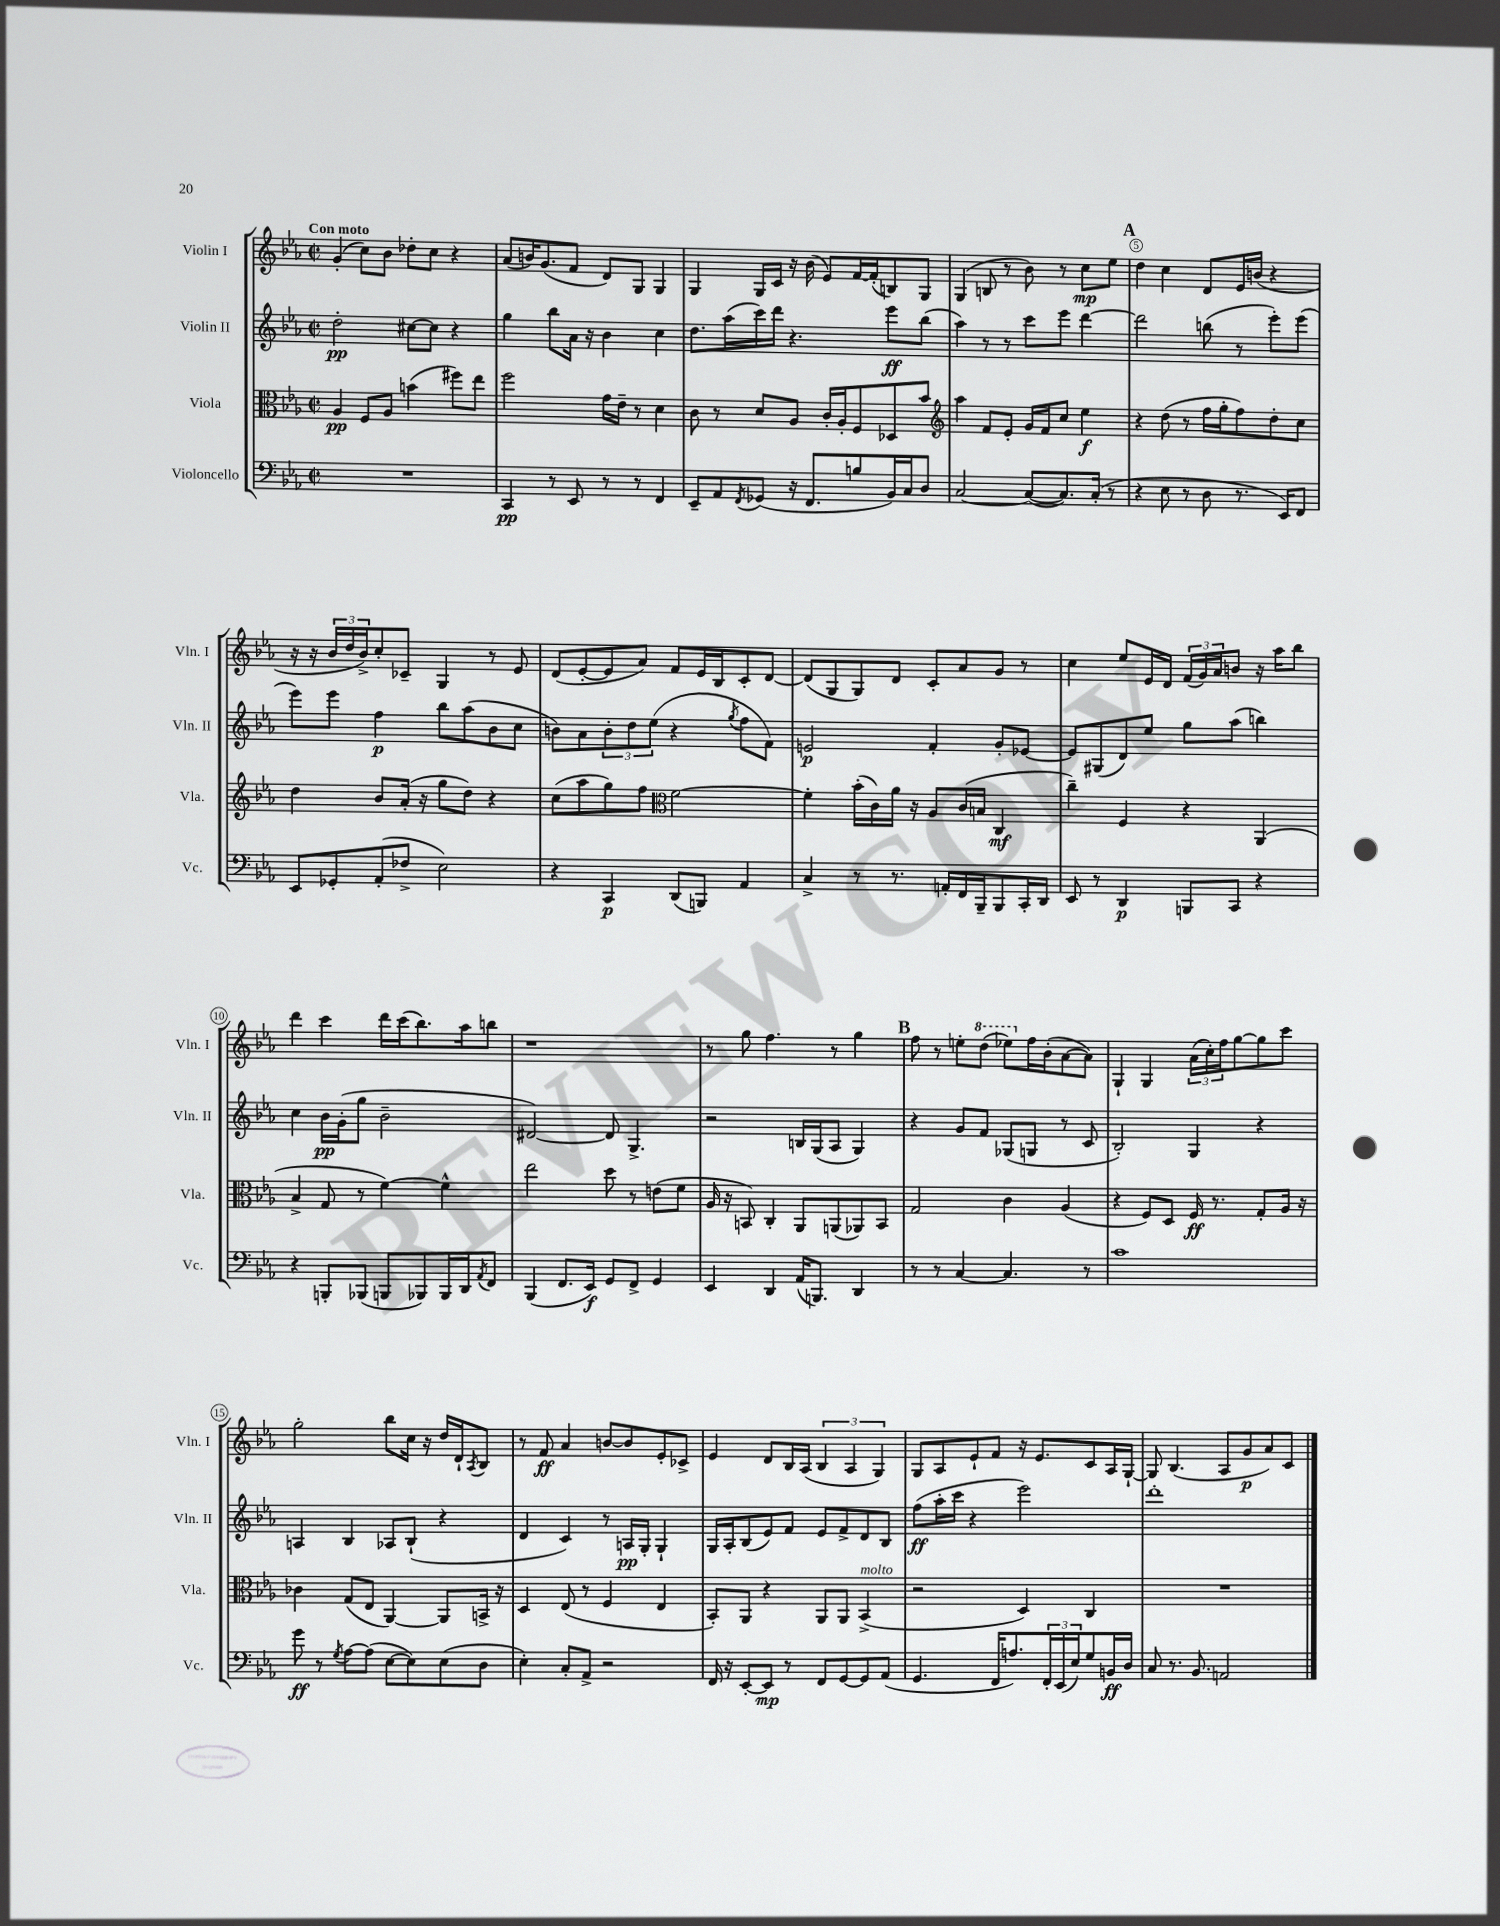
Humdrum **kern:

**kern	**kern	**kern	**kern
*staff4	*staff3	*staff2	*staff1
*clefF4	*clefC3	*clefG2	*clefG2
*k[b-e-a-]	*k[b-e-a-]	*k[b-e-a-]	*k[b-e-a-]
*M2/2	*M2/2	*M2/2	*M2/2
*met(c|)	*met(c|)	*met(c|)	*met(c|)
1r	4A-/	2dd'\	(4g'/
.	8F/L	.	8cc\L)
.	8A-/J	.	8b-\J
.	(4b\	[8cc#\L	8dd-'\L
.	.	8cc#\]J	8cc\J
.	8ff#\L)	4r	4r
.	8ee-\J	.	.
=	=	=	=
4CC/	2ff\	4gg\	(8a-/L
.	.	.	16b/K)
.	.	.	(8.g/
8r	.	8bb-\L	.
8EE-/	.	16a-\Jk	8f/J
.	.	16r	.
8r	16g\LL	4b-\	8d/L)
.	16e-~\JJ	.	.
8r	8r	.	8G/J
4FF/	4d\	4cc\	4G/
=	=	=	=
8EE-~/L	8c\	8.dd\L	4G/
8AA-/	8r	.	.
.	.	(16aa-\L	.
8qFF/	.	.	.
(8GG-/J	8d/L	16ccc\)	16G/LL
.	.	16ddd\JJ	16c/JJ
16r	8A-/J	4.r	16r
8.FF/L	.	.	(16b-\
.	16c'/LL	.	8e-/L)
.	16A-'/J	.	.
8B/	8F/	.	[16f/L
.	.	.	(16f'/]J
16BB-/L)	8D-/	8eee-\L	8B/)
16C/J	.	.	.
8D/J	8b-/J	(8bb-\J	8G/J
=	=	=	=
*	*clefG2	*	*
[2C/	4aa-\	4aa-\)	(4G/
.	8f/L	8r	8B/
.	8e-'/J	8r	8r
(8C/_L	16g/LL	8ccc\L	8b-\)
.	16f/J	.	.
8.C/])	8cc/J	8eee-\J	8r
.	4ee-\	[4ddd\	8cc\L
(16C'/Jk	.	.	.
8r	.	.	8ee-\J
=	=	=	=
4r	4r	2ddd\]	4dd\
8E-\	(8dd\	.	4cc\
8r	8r	.	.
8D\	16ff\LL	(8bb\	8d/L
.	16gg'\J	.	.
8.r	8ff\)	8r	16e-/L
.	.	.	(16b/JJ
.	8dd'\	8eee-'\L)	4r
16EE-/LK)	.	.	.
8FF/J	8cc\J	(8eee-\J	.
=	=	=	=
8EE-/L	4dd\	8eee-\L)	16r
.	.	.	16r
8GG-'/	.	8eee-\J	24b-/LL
.	.	.	24dd/
.	.	.	24b-^/J)
(8AA-'/	8b-/L	4ff\	8cc'/
8F-^/J	(16a-'/Jk	.	8c-~/J
.	16r	.	.
2E-\)	8gg\L	8bb-\L	4G/
.	8dd\J)	(8aa-\	.
.	4r	8b-\	8r
.	.	8cc\J	8e-/
=	=	=	=
4r	(8cc\L	8b\L)	(8d/L
.	8aa-\	8a-\	[8e-'/
4CC/	8gg\)	12b'\	8e-/]
.	.	12dd\	.
.	8ff\J	.	8a-/J)
.	.	(12ee-\J	.
*	*clefC3	*	*
(8DD/L	[2f\	4r	8f/L
8BBB/J)	.	.	16e-/L
.	.	.	16B-/J
.	.	8qgg/	.
4AA-/	.	8ff\L	8c'/
.	.	8f\J)	[8d/J
=	=	=	=
4C^/	4f'\]	2e/	(8d/]L
.	.	.	8G/
8r	(16b-'\LL	.	8G/)
.	16c\)	.	.
8.r	16a-\JJ	.	8d/J
.	16r	.	.
.	8A-/L	4f'/	8c'/L
16AA'/LL	.	.	.
16FF/	(16c/L	.	8a-/
16BBB-~/J	16B/JJ	.	.
8BBB-/	4C/	8g'/L	8g/J
16CC'/L	.	[8e-/J	8r
16DD/JJ	.	.	.
=	=	=	=
8EE-/	4cc~\)	8e-/]L	4cc\
8r	.	(8G#/	.
4DD/	4F/	8d/)	8ee-/L
.	.	8ee-/J	16e-/L
.	.	.	16d/JJ
8BBB/L	4r	8gg\L	(24f/LL
.	.	.	24g/)
.	.	.	24a-/J
8CC/J	.	(8aa-\J	8b/J
4r	(4AA-/	4bb\)	16r
.	.	.	16aa-\LK
.	.	.	8bb-\J
=	=	=	=
4r	4B-^/	4cc\	4ddd\
8BBB'/L	8G/	16b-\LL	4ccc\
.	.	(16g'\J	.
(8BBB-/J	8r	8gg\J	.
8BBB/L	[4f\)	2b-~\	16ddd\LL
.	.	.	(16ccc\J
8BBB-/)	.	.	8.bb-\)
16BBB-/L	4f^^\]	.	.
16DD/J	.	.	16aa-\k
8qAA-/	.	.	.
8FF/J	.	.	8bb\J
=	=	=	=
(4BBB-/	2ee-\	[2d#/)	1r
8.FF/L	.	.	.
16EE-/Jk)	.	.	.
8GG/L	8dd\	8d#/]	.
8FF^/J	8r	4.G^/	.
4GG/	(8e\L	.	.
.	8f\J	.	.
=	=	=	=
4EE-/	16A-/	2r	8r
.	16r	.	.
.	8BB/)	.	8gg\
4DD/	4C'/	.	4.ff\
(16AA-/LK	8AA-/L	16B/LL	.
8.BBB/J)	.	(16G/J	.
.	(8AA/	8A-/J	8r
4DD/	8AA-/)	4G/)	4gg\
.	8BB/J	.	.
=	=	=	=
8r	2G/	4r	8ff\
8r	.	.	8r
[4C/	.	8g/L	8ee'\L
.	.	8f/J	(8ddd\J
4.C/]	4c\	(8G-/L	8eee-\L)
.	.	8G/J	16ff\L
.	.	.	(16b-'\J
.	(4A-/	8r	[8a-\
8r	.	8c/	8a-\]J)
=	=	=	=
1c	4r	2B-'/)	4G`/
.	8F/L)	.	4G/
.	8D/J	.	.
.	16F/	4G/	(24a-\LL
.	.	.	24cc'\)
.	8.r	.	.
.	.	.	24ff\J
.	.	.	[8gg\
.	8G'/L	4r	8gg\]
.	16A-/Jk	.	8ccc\J
.	16r	.	.
=	=	=	=
8g\	4c-\	4A/	2gg'\
8r	.	.	.
8qG/	.	.	.
[8A-\L	(8G/L	4B-/	.
(8A-\]J	8E-/J	.	.
[8E-\L	[4AA-/)	8A-/L	8bb-\L
8E-\])	.	(8B-`/J	16cc\Jk
.	.	.	16r
(8E-\	8AA-/]L	4r	16dd/LL
.	.	.	16d`/J
.	.	.	8qA-/
8D\J	16BB^/Jk	.	8B-/J
.	16r	.	.
=	=	=	=
4E-'\)	4D/	4d/	8r
.	.	.	8f/
8C'/L	(8E-/	4c/)	4a-/
8AA-^/J	8r	.	.
2r	4F/	8r	[8b/L
.	.	16A/LL	8b/]
.	.	16G'/JJ	.
.	4E-/	4G`/	8e-'/
.	.	.	8c-^/J
=	=	=	=
16FF/	8BB-'/L)	16G/LL	4e-/
16r	.	16A-'/J	.
[8EE-'/L	8AA-/J	(8B-/	.
8EE-/]J	4r	8e-/)	8d/L
8r	.	8f/J	16B-/L
.	.	.	(16A-/JJ
8FF/L	8AA-/L	8e-/L	6B-/
[8GG/	8AA-/J	8f^/	.
.	.	.	6A-/
8GG/]	(4BB-^/	8d/	.
.	.	.	6G/)
(8AA-/J	.	8B-/J	.
=	=	=	=
4.GG/	2r	(8ff\L	8G/L
.	.	16aa-'\L	8A-/
.	.	16ccc\JJ	.
.	.	4r	8e-`/
16FF/LK	.	.	8f/J
8.A/)	.	.	.
.	4D/)	2eee-\)	16r
.	.	.	8.e-/L
24FF'/L	.	.	.
(24EE-/	.	.	.
24E-/J)	.	.	.
8G/	4C/	.	8c/
16BB/L	.	.	16A-/L
16D/JJ	.	.	[16G`/JJ
=	=	=	=
8C/	1r	1ddd'	8G/]
8.r	.	.	(4.B-/
8.BB-/	.	.	.
2AA/	.	.	8A-/L
.	.	.	8g/
.	.	.	8a-/)
.	.	.	8c/J
==	==	==	==
*-	*-	*-	*-
